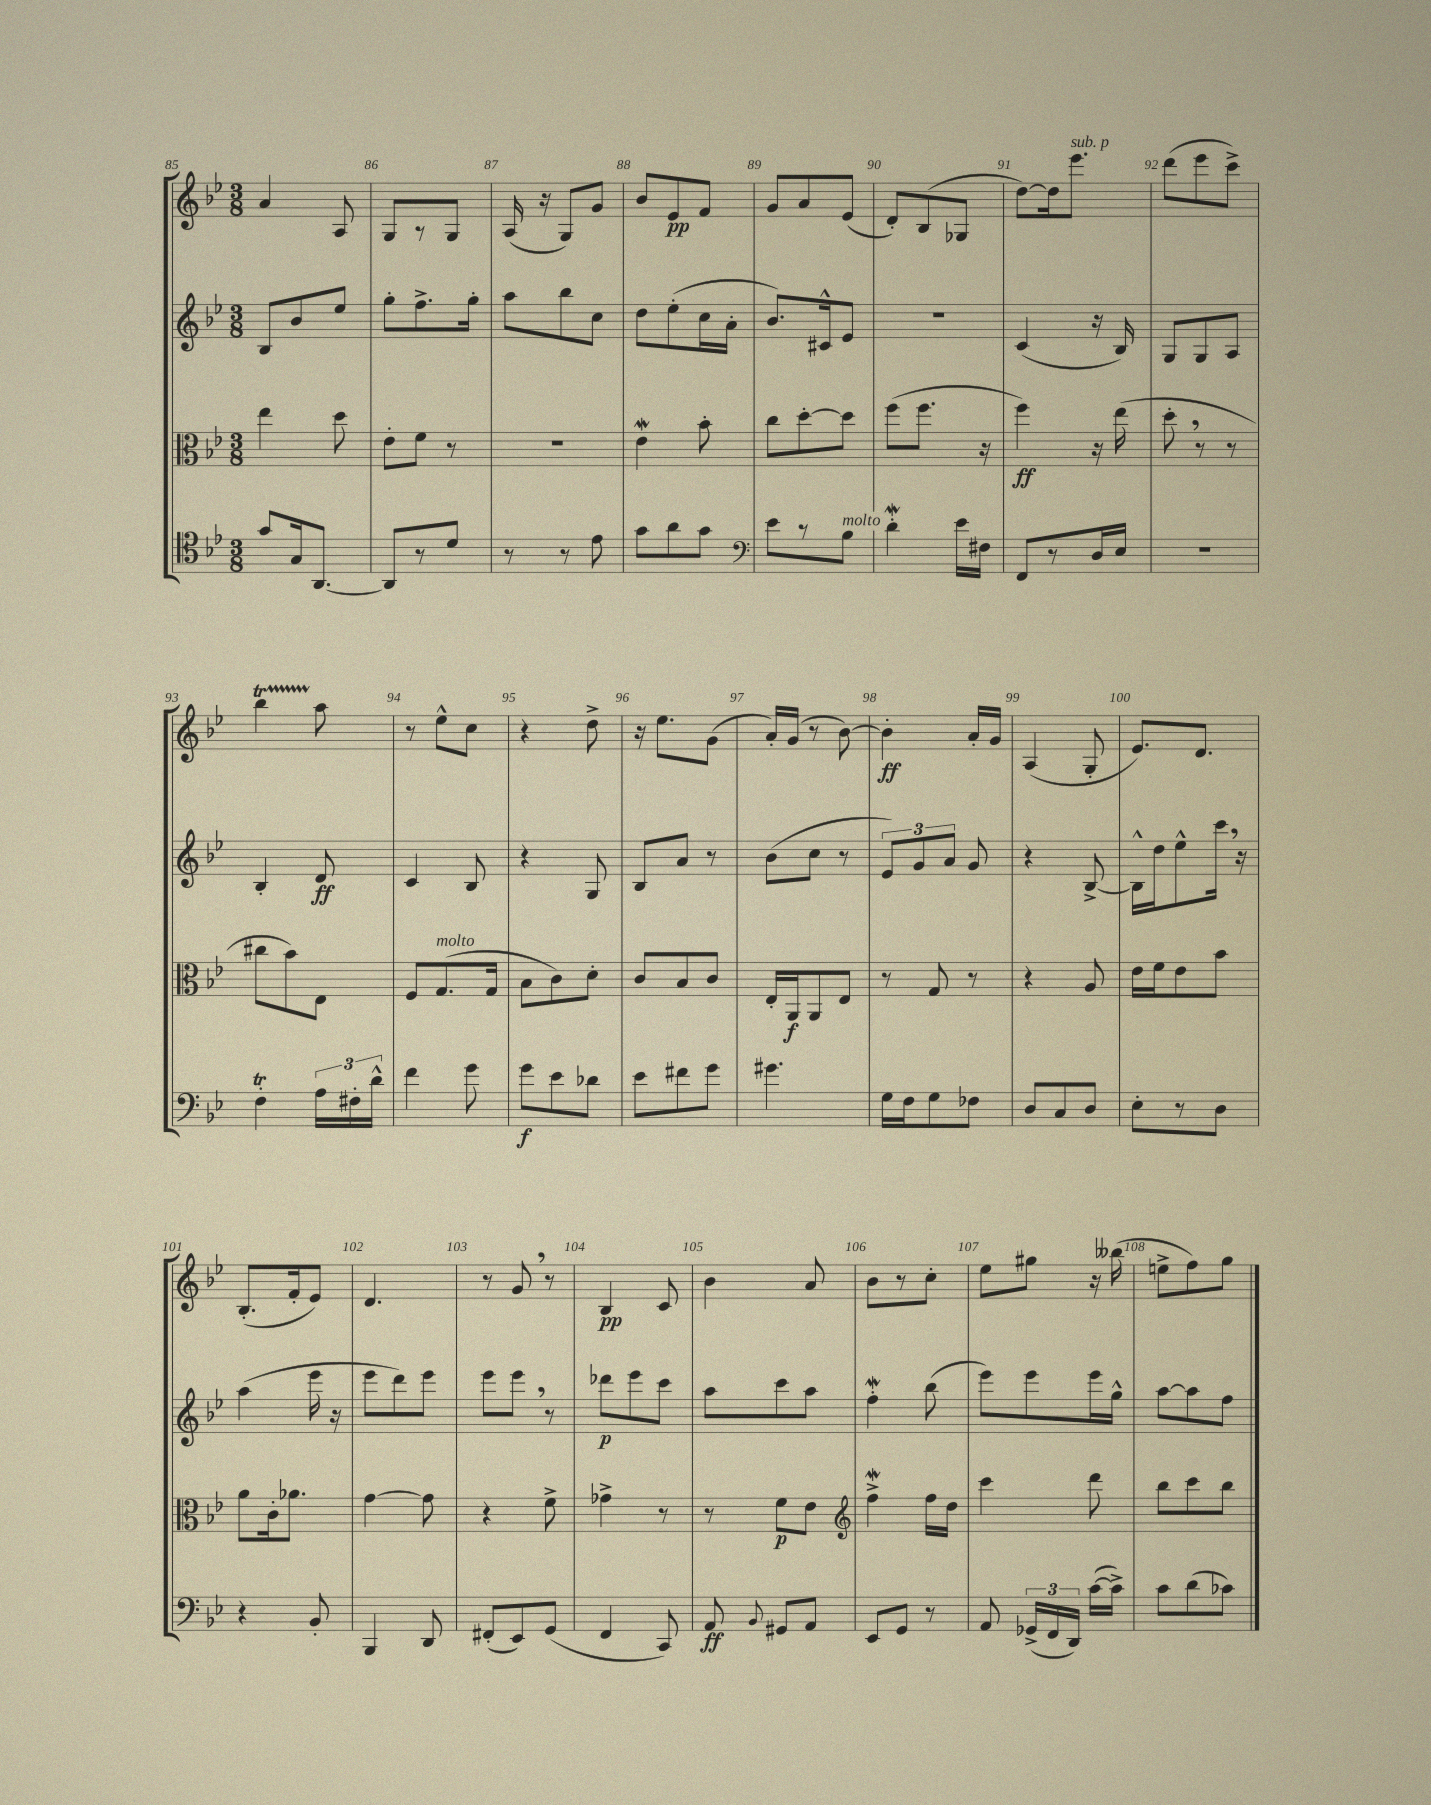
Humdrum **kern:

**kern	**dynam	**kern	**dynam	**kern	**dynam	**kern	**dynam
*part4	*part4	*part3	*part3	*part2	*part2	*part1	*part1
*staff4	*staff4	*staff3	*staff3	*staff2	*staff2	*staff1	*staff1
*clefC4	*	*clefC3	*	*clefG2	*	*clefG2	*
*k[b-e-]	*	*k[b-e-]	*	*k[b-e-]	*	*k[b-e-]	*
*M3/8	*	*M3/8	*	*M3/8	*	*M3/8	*
=85	=85	=85	=85	=85	=85	=85	=85
8g/L	.	4ee-\	.	8B-/L	.	4a/	.
16G/k	.	.	.	8b-/	.	.	.
[8.AA/J	.	.	.	.	.	.	.
.	.	8dd\	.	8ee-/J	.	8A/	.
=86	=86	=86	=86	=86	=86	=86	=86
8AA/L]	.	8e-'\L	.	8gg'\L	.	8G/L	.
8r	.	8f\J	.	8.ff^\	.	8r	.
8d/J	.	8r	.	.	.	8G/J	.
.	.	.	.	16gg'\Jk	.	.	.
=87	=87	=87	=87	=87	=87	=87	=87
8r	.	4.r	.	8aa\L	.	(16A/	.
.	.	.	.	.	.	16r	.
8r	.	.	.	8bb-\	.	8G/L)	.
8e-\	.	.	.	8cc\J	.	8g/J	.
=88	=88	=88	=88	=88	=88	=88	=88
8g\L	.	4e-w\	.	8dd\L	.	8b-/L	.
8a\	.	.	.	(8ee-'\	.	8e-/	pp
8g\J	.	8b-'\	.	16cc\L	.	8f/J	.
.	.	.	.	16a'\JJ	.	.	.
=89	=89	=89	=89	=89	=89	=89	=89
*clefF4	*	*	*	*	*	*	*
8e-\L	.	8cc\L	.	8.b-/L)	.	8g/L	.
8r	.	[8dd'\	.	.	.	8a/	.
.	.	.	.	16c#X^^/k	.	.	.
!LO:TX:a:i:t=molto	!	!	!	!	!	!	!
8B-\J	.	8dd\J]	.	8e-/J	.	(8e-/J	.
=90	=90	=90	=90	=90	=90	=90	=90
4dW'\	.	(8ff\L	.	4.r	.	8d'/L)	.
.	.	8.ff\J	.	.	.	(8B-/	.
16e-\LL	.	.	.	.	.	8G-X/J	.
16F#X\JJ	.	16r	.	.	.	.	.
=91	=91	=91	=91	=91	=91	=91	=91
8FF/L	.	4ff\)	ff	(4c/	.	[8dd\L)	.
8r	.	.	.	.	.	16dd\k]	.
!	!	!	!	!	!	!LO:TX:a:i:t=sub. p	!
.	.	.	.	.	.	8.eee-\J	.
16D/L	.	16r	.	16r	.	.	.
16E-/JJ	.	(16ee-\	.	16B-/)	.	.	.
=92	=92	=92	=92	=92	=92	=92	=92
4.r	.	8dd',\	.	8G/L	.	(8ddd\L	.
.	.	8r	.	8G/	.	8eee-\	.
.	.	8r	.	8A/J	.	8ccc^\J)	.
!!LO:LB:g=z
=93	=93	=93	=93	=93	=93	=93	=93
4FT'\	.	8cc#X\L	.	4B-'/	.	4bb-T\	.
.	.	8b-\)	.	.	.	.	.
24A\LL	.	8E-\J	.	8d/	ff	8aa\	.
24F#X'\	.	.	.	.	.	.	.
24d^^\JJ	.	.	.	.	.	.	.
=94	=94	=94	=94	=94	=94	=94	=94
4f\	.	8F/L	.	4c/	.	8r	.
!	!	!LO:TX:a:i:t=molto	!	!	!	!	!
.	.	(8.G/	.	.	.	8ee-^^\L	.
8g\	.	.	.	8B-/	.	8cc\J	.
.	.	16G/Jk	.	.	.	.	.
=95	=95	=95	=95	=95	=95	=95	=95
8g\L	f	8B-\L	.	4r	.	4r	.
8e-\	.	8c\)	.	.	.	.	.
8d-X\J	.	8d'\J	.	8G/	.	8dd^\	.
=96	=96	=96	=96	=96	=96	=96	=96
8e-\L	.	8c/L	.	8B-/L	.	16r	.
.	.	.	.	.	.	8.ee-\L	.
8f#X\	.	8B-/	.	8a/J	.	.	.
8g\J	.	8c/J	.	8r	.	(8g\J	.
=97	=97	=97	=97	=97	=97	=97	=97
4.g#X\	.	16E-'/LL	.	(8b-\L	.	16a'/LL)	.
.	.	16AA/J	f	.	.	(16g/JJ	.
.	.	8AA/	.	8cc\J	.	8r	.
.	.	8E-/J	.	8r	.	[8b-\)	.
=98	=98	=98	=98	=98	=98	=98	=98
16G\LL	.	8r	.	12e-/L)	.	4b-'\]	ff
16F\J	.	.	.	.	.	.	.
.	.	.	.	12g/	.	.	.
8G\	.	8G/	.	.	.	.	.
.	.	.	.	12a/J	.	.	.
8F-X\J	.	8r	.	8g/	.	16a'/LL	.
.	.	.	.	.	.	16g/JJ	.
=99	=99	=99	=99	=99	=99	=99	=99
8D/L	.	4r	.	4r	.	(4A/	.
8C/	.	.	.	.	.	.	.
8D/J	.	8A/	.	[8B-^/	.	8G'/	.
=100	=100	=100	=100	=100	=100	=100	=100
8E-'\L	.	16e-\LL	.	16B-^^\LL]	.	8.e-/L)	.
.	.	16f\J	.	16dd\J	.	.	.
8r	.	8e-\	.	8ee-^^\	.	.	.
.	.	.	.	.	.	8.d/J	.
8D\J	.	8b-\J	.	16ccc,\Jk	.	.	.
.	.	.	.	16r	.	.	.
!!LO:LB:g=z
=101	=101	=101	=101	=101	=101	=101	=101
4r	.	8a\L	.	(4aa\	.	(8.B-'/L	.
.	.	16c'\k	.	.	.	.	.
.	.	8.a-X\J	.	.	.	16f'/k	.
8BB-'/	.	.	.	16eee-\	.	8e-/J)	.
.	.	.	.	16r	.	.	.
=102	=102	=102	=102	=102	=102	=102	=102
4BBB-/	.	[4g\	.	8eee-\L	.	4.d/	.
.	.	.	.	8ddd\)	.	.	.
8DD/	.	8g\]	.	8eee-\J	.	.	.
=103	=103	=103	=103	=103	=103	=103	=103
(8FF#X'/L	.	4r	.	8eee-\L	.	8r	.
8EE-/)	.	.	.	8eee-,\J	.	8g,/	.
(8GG/J	.	8f^\	.	8r	.	8r	.
=104	=104	=104	=104	=104	=104	=104	=104
4FF/	.	4g-X^\	.	8ddd-X\L	p	4B-/	pp
.	.	.	.	8eee-\	.	.	.
8CC/)	.	8r	.	8ccc\J	.	8c/	.
=105	=105	=105	=105	=105	=105	=105	=105
8AA/	ff	8r	.	8aa\L	.	4b-\	.
8qqBB-/	.	.	.	.	.	.	.
8GG#X/L	.	8f\L	p	8ccc\	.	.	.
8AA/J	.	8e-\J	.	8aa\J	.	8a/	.
=106	=106	=106	=106	=106	=106	=106	=106
*	*	*clefG2	*	*	*	*	*
8EE-/L	.	4ffW^\	.	4ffW'\	.	8b-\L	.
8GG/J	.	.	.	.	.	8r	.
8r	.	16ff\LL	.	(8bb-\	.	8cc'\J	.
.	.	16dd\JJ	.	.	.	.	.
=107	=107	=107	=107	=107	=107	=107	=107
8AA/	.	4ccc\	.	8eee-\L)	.	8ee-\L	.
(24GG-X^/LL	.	.	.	8eee-\	.	8gg#X\J	.
24FF/	.	.	.	.	.	.	.
24DD/JJ)	.	.	.	.	.	.	.
([16c\LL	.	8ddd\	.	16eee-\L	.	16r	.
16c^\JJ])	.	.	.	16gg^^\JJ	.	(16bb--X\	.
=108	=108	=108	=108	=108	=108	=108	=108
8c\L	.	8bb-\L	.	[8aa\L	.	8een^\L	.
(8d\	.	8ccc\	.	8aa\]	.	8ff\)	.
8c-X\J)	.	8bb-\J	.	8ff\J	.	8gg\J	.
==	==	==	==	==	==	==	==
*-	*-	*-	*-	*-	*-	*-	*-
